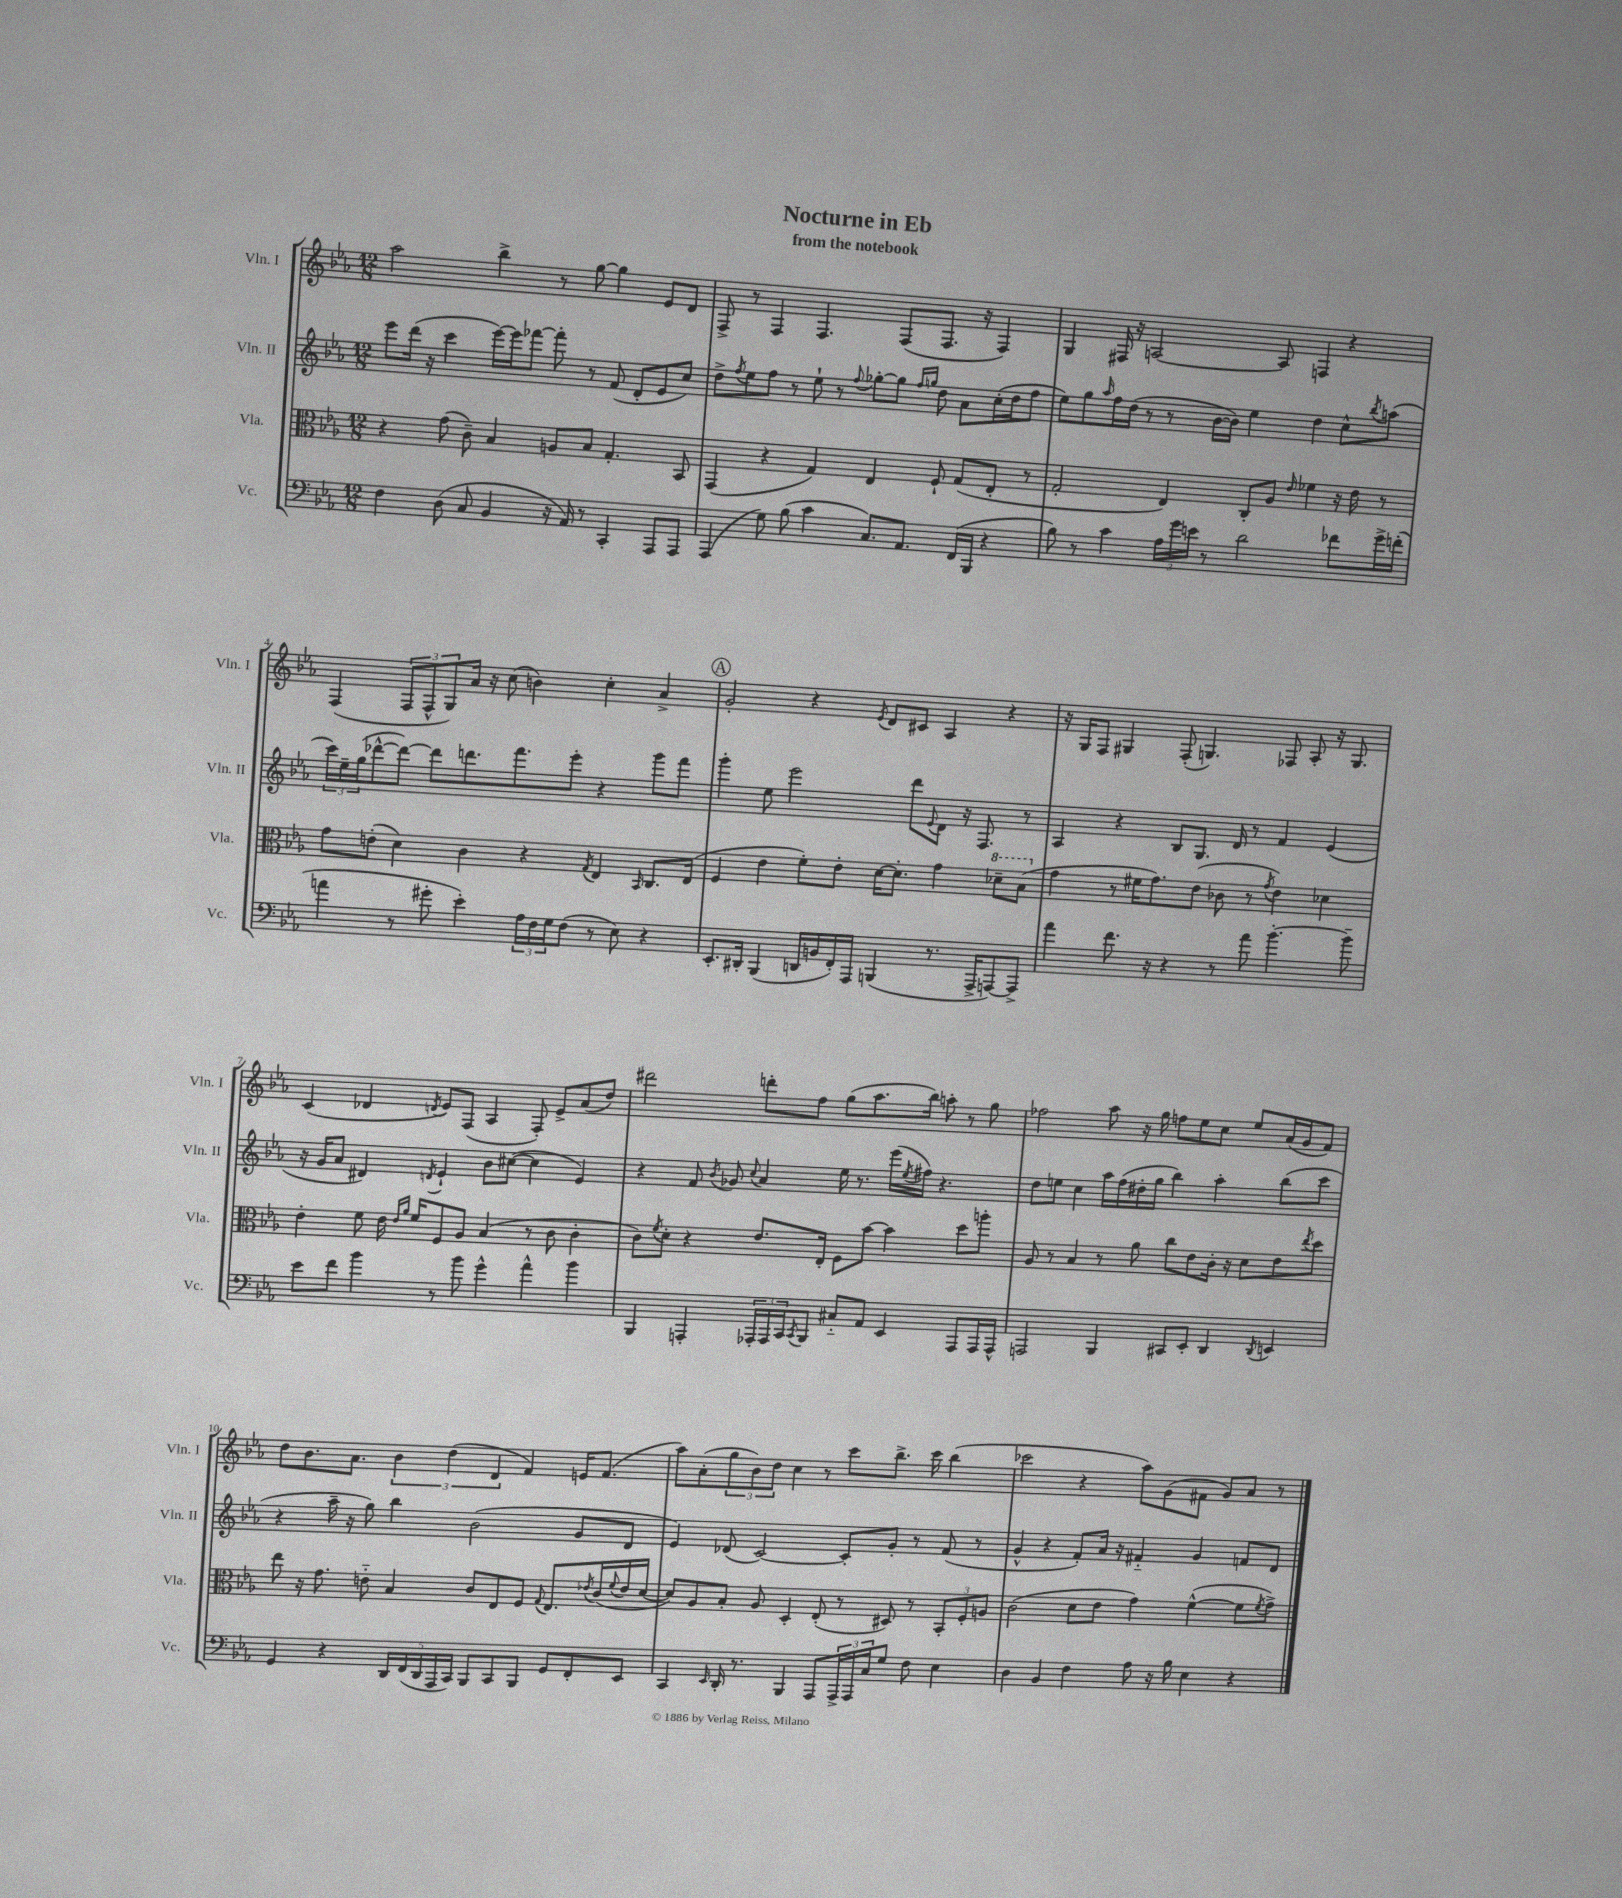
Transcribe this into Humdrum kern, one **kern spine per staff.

**kern	**kern	**kern	**kern
*part4	*part3	*part2	*part1
*staff4	*staff3	*staff2	*staff1
*I"Vc.	*I"Vla.	*I"Vln. II	*I"Vln. I
*I'Vc.	*I'Vla.	*I'Vln. II	*I'Vln. I
*clefF4	*clefC3	*clefG2	*clefG2
*k[b-e-a-]	*k[b-e-a-]	*k[b-e-a-]	*k[b-e-a-]
*M12/8	*M12/8	*M12/8	*M12/8
=1	=1	=1	=1
4F\	4r	8eee-\L	2aa-\
.	.	(16ddd\Jk	.
.	.	16r	.
(8D\	(8g\	4ccc\	.
8C/	8c~\)	.	.
4BB-/	4B-/	[16eee-\LL)	4bb-^\
.	.	16eee-\J]	.
.	.	[8fff-X\J	.
16r	8An/L	8fff-'\]	8r
16AA-/)	.	.	.
8r	8B-/J	8r	[8gg\
4CC'/	4.G'/	(8f/	4gg\]
.	.	8d'/L	.
8AAA-/L	.	8e-/	8e-/L
8AAA-/J	8BB-/	8cc/J)	8d/J
=2	=2	=2	=2
(4AAA-/	(4GG/	8dd^\L	8F^/
.	.	8qff/	.
.	.	8ee-\	8r
8G\)	4r	8ff\J	4F/
(8B-\	.	8r	.
4c\	4G/)	8ee-`\	4.F/
.	.	8r	.
.	.	8qqff/	.
8.C/L)	4E-/	[8gg-X'\L	.
.	.	8gg-\J]	(8F/L
8.AA-/J	.	.	.
.	.	16qqff/LL	.
.	.	16qqggn/JJ	.
.	8F`/	8dd\	8.F/J
(16FF/LL	(8G/L	8a-\L	.
16BBB-/JJ	.	.	16r
4r	8E-'/J	(16cc'\L	4F/)
.	.	16dd\J	.
.	8r	8ff\J	.
=3	=3	=3	=3
8B-\)	2G'/	8ee-\L)	4G/
8r	.	8gg\	.
.	.	16qqaa-/	.
4c\	.	16ff\L	16F#X/
.	.	(16dd\JJ	16r
.	.	8r	[2An/
24A-\LL	4E-/)	8r	.
24g\	.	.	.
24en\JJ	.	.	.
8r	.	[16b-\LL	.
.	.	16b-\JJ])	.
2d\	8C'/L	4ee-\	.
.	8A-/J	.	8A/]
.	16qqe-/	.	.
.	4f-X\	4dd\	4Fn/
8f-X\L	16r	8cc^^\L	4r
.	16e-\	.	.
.	.	8qbb-/	.
16g^\L	8r	(8aan\J	.
(16fn'\JJ	.	.	.
!!LO:LB:g=z
=4	=4	=4	=4
4an\	8g\L	24ccc\LL)	(4F/
.	.	24ee-~\	.
.	.	(24gg\J	.
.	(8en'\J	[8ddd-X^^\	.
8r	4d\)	8ddd-\J_)	12F/L
.	.	.	12F^^/
8g#X'\	.	8ddd-\L]	.
.	.	.	12G/)
4e-'\)	4c\	8.dddn\	16a-/Jk
.	.	.	16r
.	.	.	(8cc\
.	.	8.fff\	.
24A-\LL	4r	.	4bn\)
24F\	.	.	.
24G\J	.	.	.
(8F\J	.	8eee-'\J	.
.	8qG/	.	.
8r	4E-/	4r	4cc'\
8E-\)	.	.	.
.	16qqBB-/	.	.
4r	8.C/L	8ggg\L	4a-^/
.	.	8fff\J	.
.	(16E-/Jk	.	.
!!LO:REH:place=s1:t=A
=5	=5	=5	=5
8.EE-'/L	4F/	4ggg'\	2g'/
16DD#X'/Jk	.	.	.
(4BBB-/	4e-\	8ee-\	.
.	.	2eee-\	.
16DDn/LL	8f'\L)	.	4r
16BBn/	.	.	.
16FF'/)	8e-'\J	.	.
16AAA-/JJ	.	.	.
.	.	.	8qe-/
(4BBBn/	[16d\KL	.	8d/L
.	8.d'\J]	.	.
.	.	8ddd\L	8c#X/J
.	.	8qqe-/	.
8.r	4g\	8d\J	4A-/
.	.	16r	.
16AAA-^/KL	.	8.F/	.
*	*8va	*	*
[8AAAn/)	8dd-X~\L	.	4r
8AAA^/J]	(8b-\J	8r	.
=6	=6	=6	=6
*	*X8va	*	*
4a-\	4g\	4A-/	16r
.	.	.	16G/KL
.	.	.	8F/J
8.f\	8r	4r	4G#X/
.	16f#X\KL	.	.
16r	8.g\)	.	.
4r	.	8B-/L	(8F'/
.	(8e-\J	8.G/J	4.Gn/)
8r	8c-X\	.	.
.	.	16d/	.
8a-\	8r	8r	.
.	8qg/	.	.
[4.b-'\	4e-\)	4f/	8F-X/
.	.	.	8A-'/
.	4d-X\	(4e-/	16r
.	.	.	8.G/
8b-~\]	.	.	.
!!LO:LB:g=z
=7	=7	=7	=7
8e-\L	4e-'\	16r	(4c/
.	.	16g/KL	.
8f\J	.	8a-/J	.
4b-\	8f\	4d#X/)	4d-X/
.	16e-\	.	.
.	16qqe-/LL	.	.
.	16qqa-/JJ	.	.
.	16f/KL	.	.
.	.	8qdn/	8qdn/
8r	8F/	4e-`/	8e-/L)
8b-\	8A-/J	.	(8F/J
4g^^\	(4B-/	8b-\L	4A-/
.	.	([8cc#X\J	.
4a-^^\	8r	4cc#\]	8F'/)
.	8c\	.	8e-^/L
4b-\	4c'\	4e-/)	(8a-/
.	.	.	8dd/J)
=8	=8	=8	=8
4BBB-/	8c\L)	4r	2ddd#X\
.	8qf/	.	.
.	8d'\J	.	.
4AAAn'/	4r	8f/	.
.	.	8qb-/	.
.	.	8g-X/	.
.	.	8qqcc/	.
24AAA-X'/LL	8.e-/L	4a-/	8dddn'\L
24AAA-/	.	.	.
24CC/J	.	.	.
8qCC/	.	.	.
8BBB-/J	.	.	8ff\J
.	16E-'/Jk	.	.
8C#X/L	8F\L	16ee-\	(8gg\L
.	.	8.r	.
8AA-/J	[8b-\J	.	8.aa-\
4EE-/	4b-\]	(16eee-\LL	.
.	.	8qee-/	.
.	.	16ff#X\JJ)	16bb-\Jk)
.	.	4.r	8aan'\
8AAA-/L	8dd\L	.	8r
16AAA-/L	8aan'\J	.	8gg\
16AAA-^^/JJ	.	.	.
=9	=9	=9	=9
2AAAn/	8A-/	8dd\L	2ff-X\
.	8r	8een\J	.
.	4B-/	4cc\	.
4BBB-/	8r	16aa-\LL	8aa-\
.	.	(16ff\	.
.	8a-\	16dd#X'\	16r
.	.	16gg\JJ	16gg\
8CC#X/L	8cc\L	4bb-\)	8ffn\L
8EE-'/J	8e-\	.	8ee-\
4DD/	16c'\Jk	4aa-'\	8cc\J
.	16r	.	.
.	8d\L	.	8ee-/L
8qDD/	.	.	.
4EEn/	8e-\	(8bb-\L	(16a-/L
.	.	.	16g/J
.	8qee-/	.	.
.	8dd\J	8ccc\J	8f/J)
!!LO:LB:g=z
=10	=10	=10	=10
4GG/	8ee-\	4r	8dd\L
.	16r	.	8.b-\
.	8.g\	.	.
4r	.	16aa-~\	.
.	.	16r	8.a-\J
.	8en\	8gg\)	.
20DD/LL	4B-/	4bb-\	6b-\
(20FF/	.	.	.
20DD/	.	.	.
20AAA-/	.	.	.
.	.	.	(6dd\
20CC/JJ)	.	.	.
8BBB-/L	8c/L	(2b-\	.
.	.	.	6d/
8CC/	8E-/	.	.
8BBB-/J	8F/J	.	4f/)
.	8qqG/	.	.
8GG/L	8.E-/L	.	.
8FF'/	.	8g/L	16en/KL
.	8qe-X/	.	.
.	(16c/L	.	(8.f/J
.	8qqf/	.	.
8EE-/J	16e-/	8d/J	.
.	[16d/JJ	.	.
=11	=11	=11	=11
4CC/	8d/L])	4e-/)	8aa-\L)
.	8A-/	.	(8a-'\
16qqEE-/	.	.	.
16DD'/	8B-'/J	(8d-X/	12gg\
8.r	.	.	.
.	.	.	12b-\)
.	8A-/	[2c/)	.
.	.	.	12dd\J
4BBB-/	4D'/	.	4cc\
8AAA-/L	(8E-'/	.	8r
24AAA-^/L	8r	8c'/L]	8ccc\L
24AAA-/	.	.	.
24C/J	.	.	.
8G/J	8D#X/)	8g'/J	8.bb-^\J
8F\	8r	8r	.
.	.	.	16ccc\
4E-\	12BB-'/L	(8f/	(4bb-\
.	12F'/	.	.
.	.	8r	.
.	12An/J	.	.
=12	=12	=12	=12
4D\	(2c\	4g^^/	2ccc-X\
4BB-/	.	4r	.
4F\	8d\L	8f'/L)	4r
.	8e-\J	16a-/Jk	.
.	.	16r	.
8A-\	4g\)	4f#X/	8aa-\L)
16r	.	.	(8g\
16B-\	.	.	.
4E-\	([4f^^\	4g/	8f#X\J
.	.	.	8g/L)
4r	8f\L]	8fn/L	8a-/J
.	8qf/	.	.
.	8g^\J)	8d/J	8r
==	==	==	==
*-	*-	*-	*-
